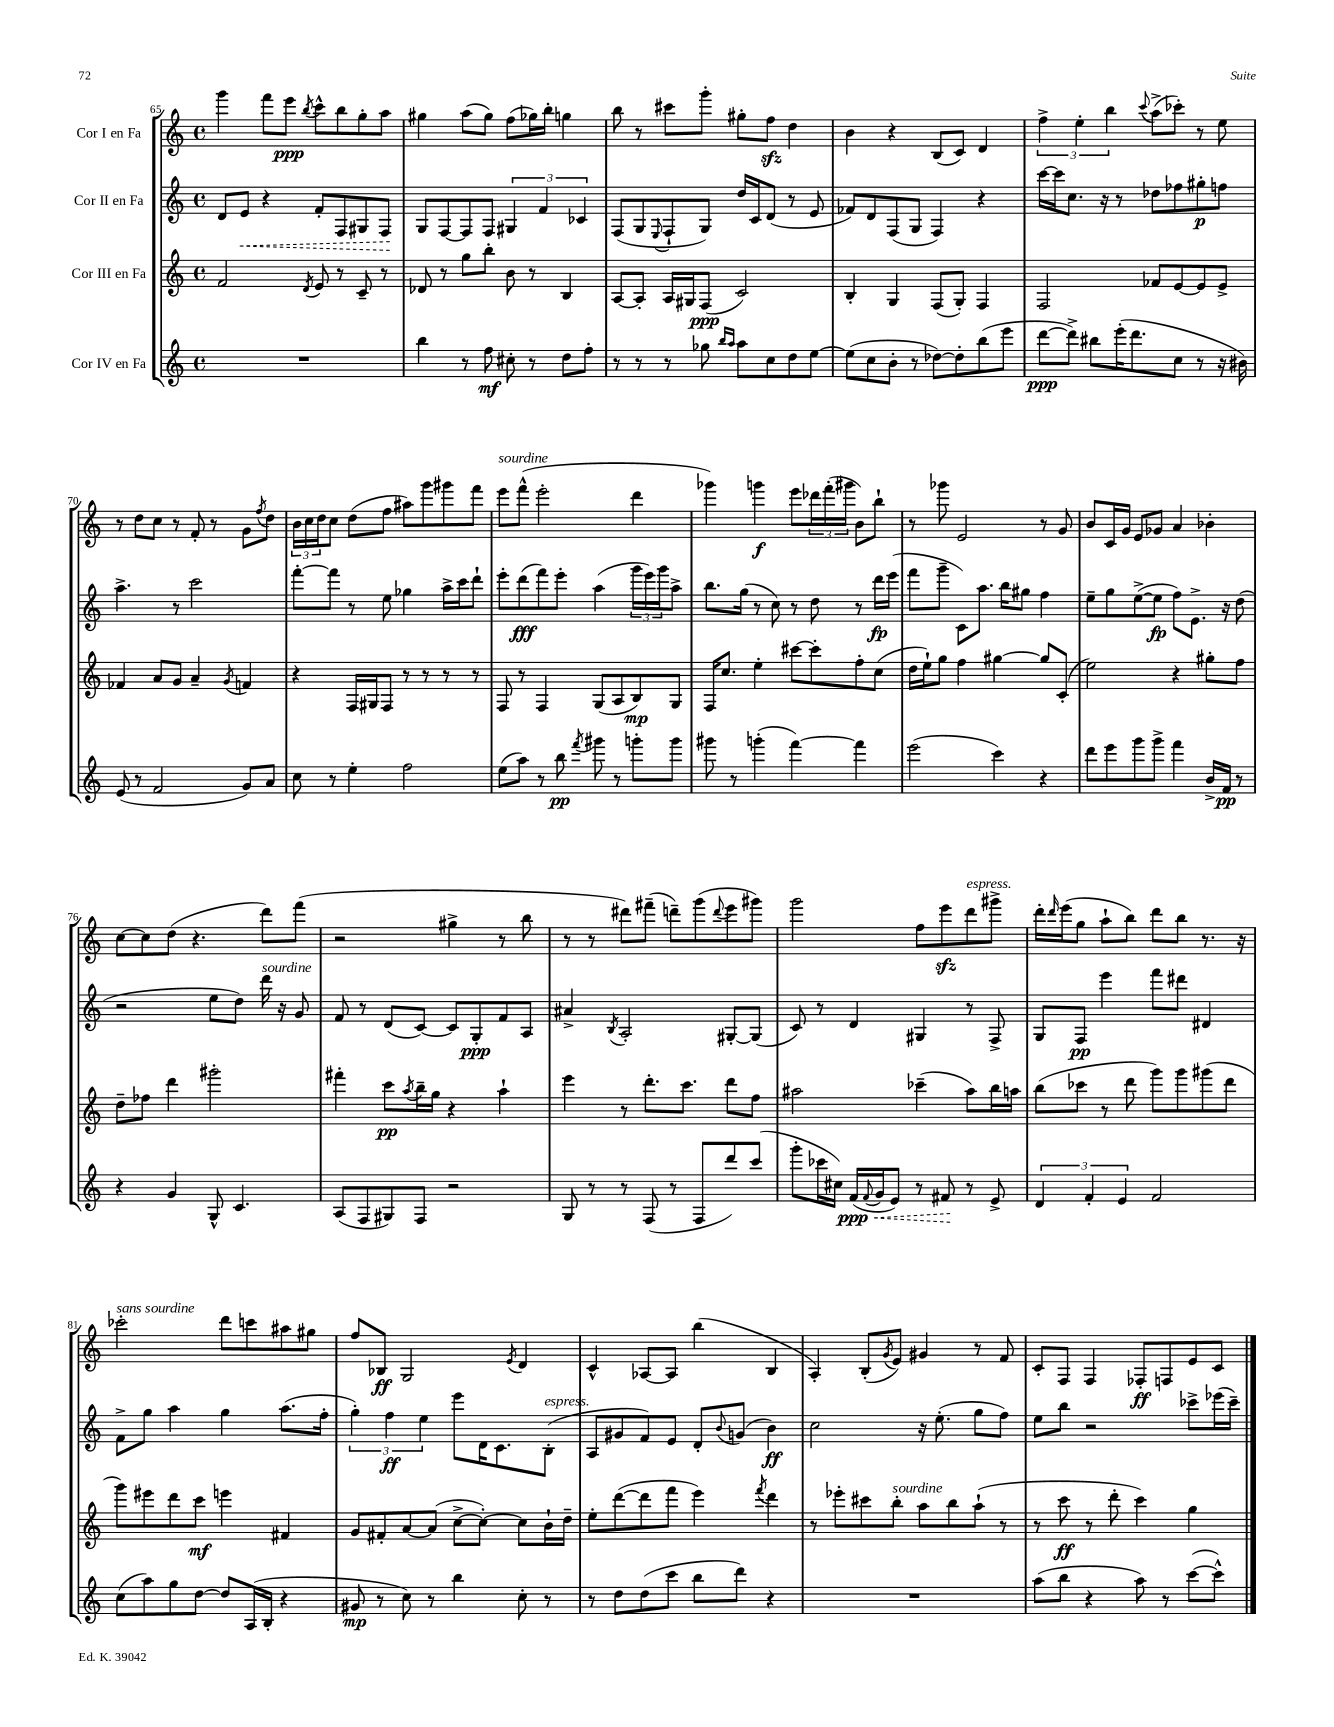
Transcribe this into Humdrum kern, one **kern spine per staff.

**kern	**dynam	**kern	**dynam	**kern	**dynam	**kern	**dynam
*part4	*part4	*part3	*part3	*part2	*part2	*part1	*part1
*staff4	*staff4	*staff3	*staff3	*staff2	*staff2	*staff1	*staff1
*I"Cor IV en Fa	*	*I"Cor III en Fa	*	*I"Cor II en Fa	*	*I"Cor I en Fa	*
*clefG2	*	*clefG2	*	*clefG2	*	*clefG2	*
*k[]	*	*k[]	*	*k[]	*	*k[]	*
*M4/4	*	*M4/4	*	*M4/4	*	*M4/4	*
*met(c)	*	*met(c)	*	*met(c)	*	*met(c)	*
=65	=65	=65	=65	=65	=65	=65	=65
1r	.	2f/	.	8d/L	.	4ggg\	.
!	!	!	!	!	!LO:HP:b	!	!
.	.	.	.	8e/J	<	.	.
.	.	.	.	4r	.	8fff\L	.
.	.	.	.	.	.	8eee\J	ppp
.	.	8qd/	.	.	.	8qbb/	.
.	.	8e/	.	8f'/L	.	8ccc^^\L	.
.	.	8r	.	8F/	.	8bb\	.
.	.	8c~/	.	8G#X/	.	8gg'\	.
.	.	8r	.	8F/J	.	8aa\J	.
.	.	.	.	.	[	.	.
=66	=66	=66	=66	=66	=66	=66	=66
4bb\	.	8d-X/	.	8G/L	.	4gg#X\	.
.	.	8r	.	[8F/	.	.	.
8r	.	8gg\L	.	8F/]	.	(8aa\L	.
8ff\	mf	8bb'\J	.	8F/J	.	8gg#\J)	.
8cc#X'\	.	8b\	.	6G#X/	.	(8ff\L	.
8r	.	8r	.	.	.	16gg-X\L)	.
.	.	.	.	6f/	.	.	.
.	.	.	.	.	.	16bb'\JJ	.
8dd\L	.	4B/	.	.	.	4ggn\	.
.	.	.	.	6c-X/	.	.	.
8ff'\J	.	.	.	.	.	.	.
=67	=67	=67	=67	=67	=67	=67	=67
8r	.	[8A/L	.	(8F/L	.	8bb\	.
8r	.	8A'/J]	.	8G/	.	8r	.
.	.	.	.	8qqE/	.	.	.
8r	.	16A/LL	.	8F`/	.	8ccc#X\L	.
.	.	16G#X/J	.	.	.	.	.
8gg-X\	.	(8F/J	ppp	8G/J)	.	8ggg'\J	.
16qqbb/LL	.	.	.	.	.	.	.
16qqaa/JJ	.	.	.	.	.	.	.
8aa\L	.	2c/)	.	16dd/LL	.	8gg#X'\L	.
.	.	.	.	16c/J	.	.	.
8cc\	.	.	.	(8d/J	.	8ffzz\J	.
8dd\	.	.	.	8r	.	4dd\	.
[8ee\J	.	.	.	8e/	.	.	.
=68	=68	=68	=68	=68	=68	=68	=68
(8ee\L]	.	4B'/	.	8f-X/L)	.	4b\	.
8cc\	.	.	.	8d/	.	.	.
8b'\J	.	4G/	.	(8F/	.	4r	.
8r	.	.	.	8G/J	.	.	.
[8dd-X\L)	.	(8F/L	.	4F/)	.	(8B/L	.
8dd-'\]	.	8G'/J)	.	.	.	8c/J)	.
(8bb\	.	4F/	.	4r	.	4d/	.
8eee\J	.	.	.	.	.	.	.
=69	=69	=69	=69	=69	=69	=69	=69
[8ddd\L	ppp	2F/	.	[16ccc\LL	.	6ff^\	.
.	.	.	.	16ccc\J]	.	.	.
8ddd^\J])	.	.	.	8.cc\J	.	.	.
.	.	.	.	.	.	6ee'\	.
8bb#X\L	.	.	.	.	.	.	.
.	.	.	.	16r	.	.	.
.	.	.	.	.	.	6bb\	.
(16eee'\K	.	.	.	8r	.	.	.
8.ddd\	.	.	.	.	.	.	.
.	.	.	.	.	.	8qqccc/	.
.	.	8f-X/L	.	8dd-X\L	.	(8aa^\L	.
8cc\J	.	[8e/	.	8ff-X\	.	8ccc-X'\J)	.
8r	.	8e/]	.	8gg#X'\	p	8r	.
16r	.	8e^/J	.	8ffn\J	.	8ee\	.
16b#X\)	.	.	.	.	.	.	.
!!LO:LB:g=z
=70	=70	=70	=70	=70	=70	=70	=70
(8e/	.	4f-X/	.	4.aa^\	.	8r	.
8r	.	.	.	.	.	8dd\L	.
2f/	.	8a/L	.	.	.	8cc\J	.
.	.	8g/J	.	8r	.	8r	.
.	.	4a~/	.	2ccc\	.	8f'/	.
.	.	.	.	.	.	8r	.
.	.	8qg/	.	.	.	.	.
8g/L)	.	4fn/	.	.	.	8g\L	.
.	.	.	.	.	.	8qff/	.
8a/J	.	.	.	.	.	8dd\J	.
=71	=71	=71	=71	=71	=71	=71	=71
8cc\	.	4r	.	[8fff'\L	.	24b\LL	.
.	.	.	.	.	.	24cc\	.
.	.	.	.	.	.	24dd\J	.
8r	.	.	.	8fff\J]	.	8cc\J	.
4ee'\	.	16F/LL	.	8r	.	(8dd\L	.
.	.	16G#X/J	.	.	.	.	.
.	.	8F/J	.	8ee\	.	8ff\J	.
2ff\	.	8r	.	4gg-X\	.	8aa#X\L)	.
.	.	8r	.	.	.	8ggg\	.
.	.	8r	.	16aa^\LL	.	8ggg#X\	.
.	.	.	.	16ccc\J	.	.	.
.	.	8r	.	8ddd`\J	.	8fff\J	.
=72	=72	=72	=72	=72	=72	=72	=72
!	!	!	!	!	!	!LO:TX:a:i:t=sourdine	!
(8ee\L	.	8F/	.	8eee'\L	.	8eee\L	.
8aa\J)	.	8r	.	(8ddd\	fff	(8fff^^\J	.
8r	.	4F/	.	8fff\)	.	2eee'\	.
8bb\	pp	.	.	8eee'\J	.	.	.
8qfff/	.	.	.	.	.	.	.
8ggg#X\	.	(8G/L	.	(4aa\	.	.	.
8r	.	8A/	.	.	.	.	.
8gggn'\L	.	8B/)	mp	24ggg\LL	.	4ddd\	.
.	.	.	.	24eee\)	.	.	.
.	.	.	.	24ggg\J	.	.	.
8ggg\J	.	8G/J	.	8aa^\J	.	.	.
=73	=73	=73	=73	=73	=73	=73	=73
8ggg#X\	.	16F/KL	.	8.bb\L	.	4ggg-X\)	.
.	.	8.cc/J	.	.	.	.	.
8r	.	.	.	.	.	.	.
.	.	.	.	(16gg\Jk	.	.	.
(4gggn'\	.	4ee'\	.	8r	.	4gggn\	f
.	.	.	.	8cc\)	.	.	.
[4fff\)	.	[8ccc#X\L	.	8r	.	8eee\L	.
.	.	8ccc#'\]	.	8dd\	.	24ddd-X\L	.
.	.	.	.	.	.	(24fff'\	.
.	.	.	.	.	.	24ggg#X\JJ	.
4fff\]	.	8ff'\	.	8r	.	8b\L)	.
.	.	(8cc\J	.	16ddd\LL	fp	8bb`\J	.
.	.	.	.	(16eee\JJ	.	.	.
=74	=74	=74	=74	=74	=74	=74	=74
(2eee\	.	16dd\LL	.	8fff\L	.	8r	.
.	.	16ee`\J)	.	.	.	.	.
.	.	8gg\J	.	8ggg~\J	.	8ggg-X\	.
.	.	4ff\	.	8c\L)	.	2e/	.
.	.	.	.	8.aa\J	.	.	.
4ccc\)	.	[4gg#X\	.	.	.	.	.
.	.	.	.	16bb\KL	.	.	.
.	.	.	.	8gg#X\J	.	.	.
4r	.	8gg#/L]	.	4ff\	.	8r	.
.	.	(8c'/J	.	.	.	8g/	.
=75	=75	=75	=75	=75	=75	=75	=75
8ddd\L	.	2ee\)	.	8ee~\L	.	8b/L	.
8eee\	.	.	.	8gg\	.	16c/L	.
.	.	.	.	.	.	16g/JJ	.
8ggg\	.	.	.	([8ee^\	.	8e/L	.
8ggg^\J	.	.	.	8ee\J]	fp	8g-X/J	.
4fff\	.	4r	.	8ff\L)	.	4a/	.
.	.	.	.	8.e^\J	.	.	.
16b^/LL	.	8gg#X'\L	.	.	.	4b-X'\	.
16f/JJ	pp	.	.	16r	.	.	.
8r	.	8ff\J	.	(8dd\	.	.	.
!!LO:LB:g=z
=76	=76	=76	=76	=76	=76	=76	=76
4r	.	8dd~\L	.	2r	.	[8cc\L	.
.	.	8ff-X\J	.	.	.	8cc\]	.
4g/	.	4ddd\	.	.	.	(8dd\J	.
.	.	.	.	.	.	4.r	.
8G^^/	.	2ggg#X'\	.	8ee\L	.	.	.
4.c/	.	.	.	8dd\J)	.	.	.
!	!	!	!	!LO:TX:a:i:t=sourdine	!	!	!
.	.	.	.	16ddd\	.	8ddd\L)	.
.	.	.	.	16r	.	.	.
.	.	.	.	8g/	.	(8fff\J	.
=77	=77	=77	=77	=77	=77	=77	=77
(8A/L	.	4fff#X'\	.	8f/	.	2r	.
8F/	.	.	.	8r	.	.	.
8G#X/)	.	8ccc\L	pp	(8d/L	.	.	.
.	.	8qaa/	.	.	.	.	.
8F/J	.	16bb~\L	.	[8c/J)	.	.	.
.	.	16gg\JJ	.	.	.	.	.
2r	.	4r	.	8c/L]	.	4gg#X^\	.
.	.	.	.	8G'/	ppp	.	.
.	.	4aa`\	.	8f/	.	8r	.
.	.	.	.	8A/J	.	8bb\	.
=78	=78	=78	=78	=78	=78	=78	=78
8G/	.	4eee\	.	4a#X^/	.	8r	.
8r	.	.	.	.	.	8r	.
.	.	.	.	8qB/	.	.	.
8r	.	8r	.	2A'/	.	8ddd#X\L)	.
(8F/	.	8.ddd'\L	.	.	.	(8fff#X~\J	.
8r	.	.	.	.	.	8dddn~\L)	.
.	.	8.ccc\J	.	.	.	.	.
8F/L	.	.	.	.	.	(8ggg\	.
.	.	.	.	.	.	8qqddd/	.
8ddd/)	.	8ddd\L	.	[8G#X'/L	.	8eee\	.
(8ccc/J	.	8ff\J	.	(8G#/J]	.	8ggg#X\J)	.
=79	=79	=79	=79	=79	=79	=79	=79
8ggg'\L	.	2aa#X\	.	8c/)	.	2ggg\	.
16ccc-X\L	.	.	.	8r	.	.	.
16cc#X\JJ)	.	.	.	.	.	.	.
!	!LO:HP:b	!	!	!	!	!	!
(16f/LL	< ppp	.	.	4d/	.	.	.
8qqf/	.	.	.	.	.	.	.
16g/J	.	.	.	.	.	.	.
8e/J)	.	.	.	.	.	.	.
8r	.	(4ccc-X~\	.	4G#X/	.	8ff\L	.
8f#X/	.	.	.	.	.	8eeezz\	.
!	!	!	!	!	!	!LO:TX:a:i:t=espress.	!
8r	[	8aa#\L)	.	8r	.	8ddd\	.
8e^/	.	16bb\L	.	8F^/	.	8ggg#X^\J	.
.	.	16aan\JJ	.	.	.	.	.
=80	=80	=80	=80	=80	=80	=80	=80
6d/	.	(8bb\L	.	8G/L	.	16ddd'\LL	.
.	.	.	.	.	.	16qqddd/	.
.	.	.	.	.	.	(16eee\J	.
.	.	8ccc-X\J	.	8F/J	pp	8gg\J	.
6f'/	.	.	.	.	.	.	.
.	.	8r	.	4eee\	.	8aa`\L	.
6e/	.	.	.	.	.	.	.
.	.	8ddd\	.	.	.	8bb\J)	.
2f/	.	8ggg\L)	.	8fff\L	.	8ddd\L	.
.	.	8ggg\	.	8ddd#X\J	.	8bb\J	.
.	.	(8ggg#X\	.	4d#X/	.	8.r	.
.	.	8ddd\J	.	.	.	.	.
.	.	.	.	.	.	16r	.
!!LO:LB:g=z
=81	=81	=81	=81	=81	=81	=81	=81
!	!	!	!	!	!	!LO:TX:a:i:t=sans sourdine	!
(8cc\L	.	8ggg\L)	.	8f^\L	.	2ccc-X'\	.
8aa\)	.	8eee#X\	.	8gg\J	.	.	.
8gg\	.	8ddd\	.	4aa\	.	.	.
[8dd\J	.	8ccc\J	mf	.	.	.	.
8dd/L]	.	4eeen\	.	4gg\	.	8ddd\L	.
(16A/L	.	.	.	.	.	8cccn\	.
16B'/JJ	.	.	.	.	.	.	.
4r	.	4f#X/	.	(8.aa\L	.	8aa#X\	.
.	.	.	.	.	.	8gg#X\J	.
.	.	.	.	16ff'\Jk	.	.	.
=82	=82	=82	=82	=82	=82	=82	=82
8g#X/	mp	8g/L	.	6gg'\)	.	8ff/L	.
8r	.	8f#X'/	.	.	.	8B-X/J	ff
.	.	.	.	6ff\	ff	.	.
8cc\)	.	[8a/	.	.	.	2G/	.
.	.	.	.	6ee\	.	.	.
8r	.	(8a/J]	.	.	.	.	.
4bb\	.	[8cc^\L	.	8eee\L	.	.	.
.	.	8cc'\J_)	.	16d\K	.	.	.
.	.	.	.	8.c\	.	.	.
.	.	.	.	.	.	8qe/	.
8cc'\	.	8cc\L]	.	.	.	4d/	.
!	!	!	!	!LO:TX:a:i:t=espress.	!	!	!
8r	.	16b`\L	.	(8B'\J	.	.	.
.	.	16dd~\JJ	.	.	.	.	.
=83	=83	=83	=83	=83	=83	=83	=83
8r	.	8ee'\L	.	8A/L	.	4c^^/	.
8dd\L	.	([8ddd\	.	8g#X/	.	.	.
(8dd\	.	8ddd\]	.	8f/)	.	[8A-X/L	.
8ccc\J	.	8fff\J	.	8e/J	.	8A-/J]	.
8bb\L	.	4eee\)	.	8d'/L	.	(4bb\	.
.	.	.	.	8qqb/	.	.	.
8ddd\J)	.	.	.	(8gn/J	.	.	.
.	.	8qfff/	.	.	.	.	.
4r	.	4ddd\	.	4b\)	ff	4B/	.
=84	=84	=84	=84	=84	=84	=84	=84
1r	.	8r	.	2cc\	.	4A'/)	.
.	.	8eee-X'\L	.	.	.	.	.
.	.	8ccc#X\	.	.	.	(8B'/L	.
.	.	.	.	.	.	8qg/	.
!	!	!LO:TX:a:i:t=sourdine	!	!	!	!	!
.	.	8bb'\J	.	.	.	8e/J)	.
.	.	8aa\L	.	16r	.	4g#X/	.
.	.	.	.	(8.ee'\	.	.	.
.	.	8bb\	.	.	.	.	.
.	.	(8aa`\J	.	8gg\L	.	8r	.
.	.	8r	.	8ff\J)	.	8f/	.
=85	=85	=85	=85	=85	=85	=85	=85
(8aa\L	.	8r	.	8ee\L	.	8c'/L	.
8bb\J	.	8ccc\	ff	8bb\J	.	8F/J	.
4r	.	8r	.	2r	.	4F/	.
.	.	8ddd'\	.	.	.	.	.
8aa\)	.	4ccc\)	.	.	.	8F-X'/L	ff
8r	.	.	.	.	.	8Fn/	.
([8ccc\L	.	4gg\	.	8ccc-X^\L	.	8e/	.
8ccc^^\J])	.	.	.	(16eee-X\L	.	8c/J	.
.	.	.	.	16ccc-~\JJ)	.	.	.
==	==	==	==	==	==	==	==
*-	*-	*-	*-	*-	*-	*-	*-
